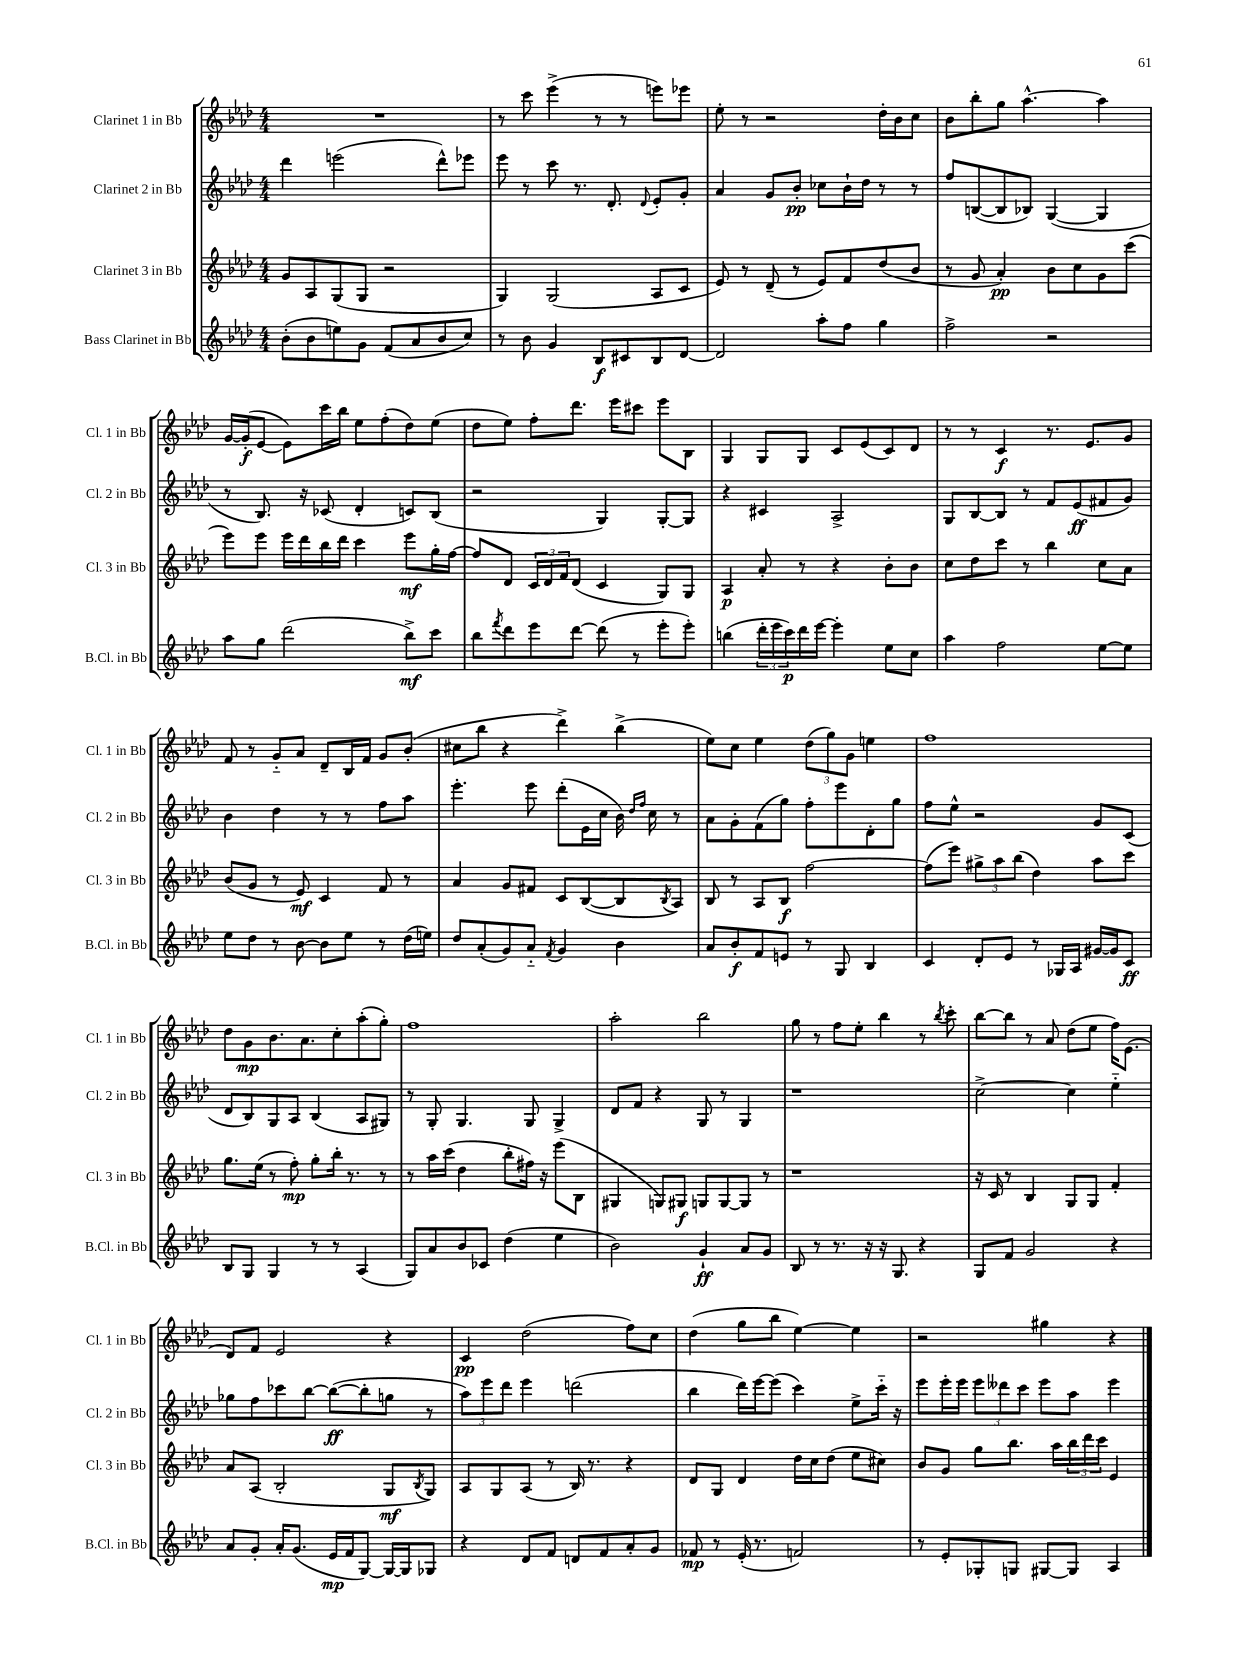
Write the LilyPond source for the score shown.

<<
\new StaffGroup <<
\new Staff = "s0" \with { instrumentName = "Clarinet 1 in Bb" shortInstrumentName = "Cl. 1 in Bb" } {
    \clef treble \key aes \major \numericTimeSignature \time 4/4
    R1 |
    r8 c'''8 ees'''4->( r8 r8 e'''8) ees'''8 |
    ees''8-. r8 r2 des''16-. bes'16 c''8 |
    bes'8 bes''8-. g''8 aes''4.~-^ aes''4 |
    g'16~ g'16-.\f( ees'8~ ees'8) c'''16 bes''16 ees''8 f''8-.( des''8) ees''8( |
    des''8 ees''8) f''8-. des'''8. ees'''16 cis'''8 ees'''8 bes8 |
    g4 g8 g8 c'8 ees'8( c'8) des'8 |
    r8 r8 c'4\f r8. ees'8. g'8 |
    f'8 r8 g'8-_ aes'8 des'8-- bes16 f'16 g'8 bes'8-.( |
    cis''8 bes''8 r4 des'''4->) bes''4->( |
    ees''8) c''8 ees''4 \tuplet 3/2 { des''8( g''8) g'8 } e''4 |
    f''1 |
    des''8 g'8\mp bes'8. aes'8. c''8-. aes''8-.( g''8-.) |
    f''1 |
    aes''2-. bes''2 |
    g''8 r8 f''8 ees''8-. bes''4 r8 \acciaccatura { bes''8 } c'''8-. |
    bes''8~ bes''8 r8 aes'8 des''8( ees''8 f''16) ees'8.( |
    des'8) f'8 ees'2 r4 |
    c'4\pp des''2( f''8) c''8 |
    des''4( g''8 bes''8 ees''4~) ees''4 |
    r2 gis''4 r4 \bar "|." |
}
\new Staff = "s1" \with { instrumentName = "Clarinet 2 in Bb" shortInstrumentName = "Cl. 2 in Bb" } {
    \clef treble \key aes \major \numericTimeSignature \time 4/4
    des'''4 e'''2( des'''8-^) ees'''8 |
    ees'''8 r8 c'''8 r8. des'8.-. \appoggiatura { des'8 } ees'8-. g'8-. |
    aes'4 g'8 bes'8-.\pp ces''8 bes'16-! des''16 r8 r8 |
    f''8 b8~( b8 bes8) g4~( g4 |
    r8 bes8.) r16 ces'8( des'4-. c'8) bes8( |
    r2 g4) g8~-. g8 |
    r4 cis'4 aes2-> |
    g8 bes8~ bes8 r8 f'8 ees'8\ff( fis'8 g'8) |
    bes'4 des''4 r8 r8 f''8 aes''8 |
    ees'''4.-. ees'''8 des'''8-.( ees'16 c''16 bes'16) \grace { des''16 f''16 } c''16 r8 |
    aes'8 g'8-. f'8( g''8) f''8-. ees'''8 des'8-. g''8 |
    f''8 ees''8-^ r2 g'8 c'8( |
    des'8 bes8) g8 aes8 bes4( aes8 gis8) |
    r8 g8-. g4. g8 g4-> |
    des'8 f'8 r4 g8 r8 g4 |
    r1 |
    c''2~-> c''4 ees''4-_ |
    ges''8 f''8 ces'''8 bes''8~ bes''8~\ff( bes''8-. g''8 r8 |
    \tuplet 3/2 { aes''8) ees'''8 des'''8 } ees'''4 d'''2( |
    bes''4 des'''16) ees'''16~ ees'''8( c'''4) ees''8-> c'''16-_ r16 |
    ees'''8 ees'''16-. ees'''16 \tuplet 3/2 { ees'''8 deses'''8 c'''8 } ees'''8 aes''8 ees'''4 \bar "|." |
}
\new Staff = "s2" \with { instrumentName = "Clarinet 3 in Bb" shortInstrumentName = "Cl. 3 in Bb" } {
    \clef treble \key aes \major \numericTimeSignature \time 4/4
    g'8 aes8 g8( g8 r2 |
    g4) g2( aes8 c'8 |
    ees'8) r8 des'8--( r8 ees'8) f'8 des''8( bes'8 |
    r8 g'8 aes'4-.\pp) bes'8 c''8 g'8 c'''8( |
    ees'''8) ees'''8 ees'''16 des'''16 bes''16 des'''16 c'''4 ees'''8\mf g''16-. f''16~ |
    f''8 des'8 \tuplet 3/2 { c'16 des'16 f'16 } des'8( c'4 g8) g8 |
    aes4\p aes'8-. r8 r4 bes'8-. bes'8 |
    c''8 des''8 c'''8 r8 bes''4 c''8 aes'8 |
    bes'8( g'8 r8 ees'8\mf) c'4 f'8 r8 |
    aes'4 g'8 fis'8 c'8 bes8~( bes8 \acciaccatura { bes8 } aes8) |
    bes8 r8 aes8 bes8\f f''2~ |
    f''8( ees'''8) \tuplet 3/2 { gis''8-> aes''8 bes''8( } des''4) aes''8 c'''8 |
    g''8. ees''16( r8 f''8-.\mp) g''8-. bes''16-. r8. r8 |
    r8 aes''16 c'''16( des''4 bes''8-. fis''16) r16 ees'''8( bes8 |
    gis4 g8) gis8\f g8 g8~ g8 r8 |
    r1 |
    r16 c'16 r8 bes4 g8 g8 f'4-. |
    aes'8 aes8( bes2-. g8\mf \acciaccatura { bes8 } g8) |
    aes8 g8 aes8( r8 bes16) r8. r4 |
    des'8 g8 des'4 des''16 c''16 des''8( ees''8 cis''8) |
    bes'8 g'8 g''8 bes''8. aes''16 \tuplet 3/2 { bes''16 des'''16 c'''16 } ees'4 \bar "|." |
}
\new Staff = "s3" \with { instrumentName = "Bass Clarinet in Bb" shortInstrumentName = "B.Cl. in Bb" } {
    \clef treble \key aes \major \numericTimeSignature \time 4/4
    bes'8-.( bes'8 e''8) g'8 f'8( aes'8 bes'8 c''8) |
    r8 bes'8 g'4 bes8\f cis'8 bes8 des'8~ |
    des'2 aes''8-. f''8 g''4 |
    f''2-> r2 |
    aes''8 g''8 des'''2( bes''8->\mf) c'''8 |
    bes''8 \acciaccatura { f'''8 } des'''8 ees'''8 des'''8~ des'''8( r8 ees'''8-. ees'''8-.) |
    b''4( \tuplet 3/2 { des'''16-. ees'''16 c'''16\p) } des'''16 ees'''16~ ees'''4-. ees''8 c''8 |
    aes''4 f''2 ees''8~ ees''8 |
    ees''8 des''8 r8 bes'8~ bes'8 ees''8 r8 des''16( e''16) |
    des''8 aes'8-.( g'8) aes'8-_ \acciaccatura { f'8 } g'4 bes'4 |
    aes'8 bes'8-.\f f'8 e'8 r8 g8 bes4 |
    c'4 des'8-. ees'8 r8 ges16 aes16 gis'16~ gis'16 c'8\ff |
    bes8 g8 g4 r8 r8 aes4( |
    g8) aes'8 bes'8 ces'8 des''4( ees''4 |
    bes'2) g'4-!\ff aes'8 g'8 |
    bes8 r8 r8. r16 r16 g8. r4 |
    g8 f'8 g'2 r4 |
    aes'8 g'8-. aes'16-. g'8.( ees'16\mp f'16 g8~) g16~ g16 ges8 |
    r4 des'8 f'8 d'8 f'8 aes'8-. g'8 |
    fes'8\mp r8 ees'16-.( r8. f'2) |
    r8 ees'8-. ges8-. g8 gis8~ gis8 aes4 \bar "|." |
}
>>
>>
\layout { \context { \Score \remove "Bar_number_engraver" } }
